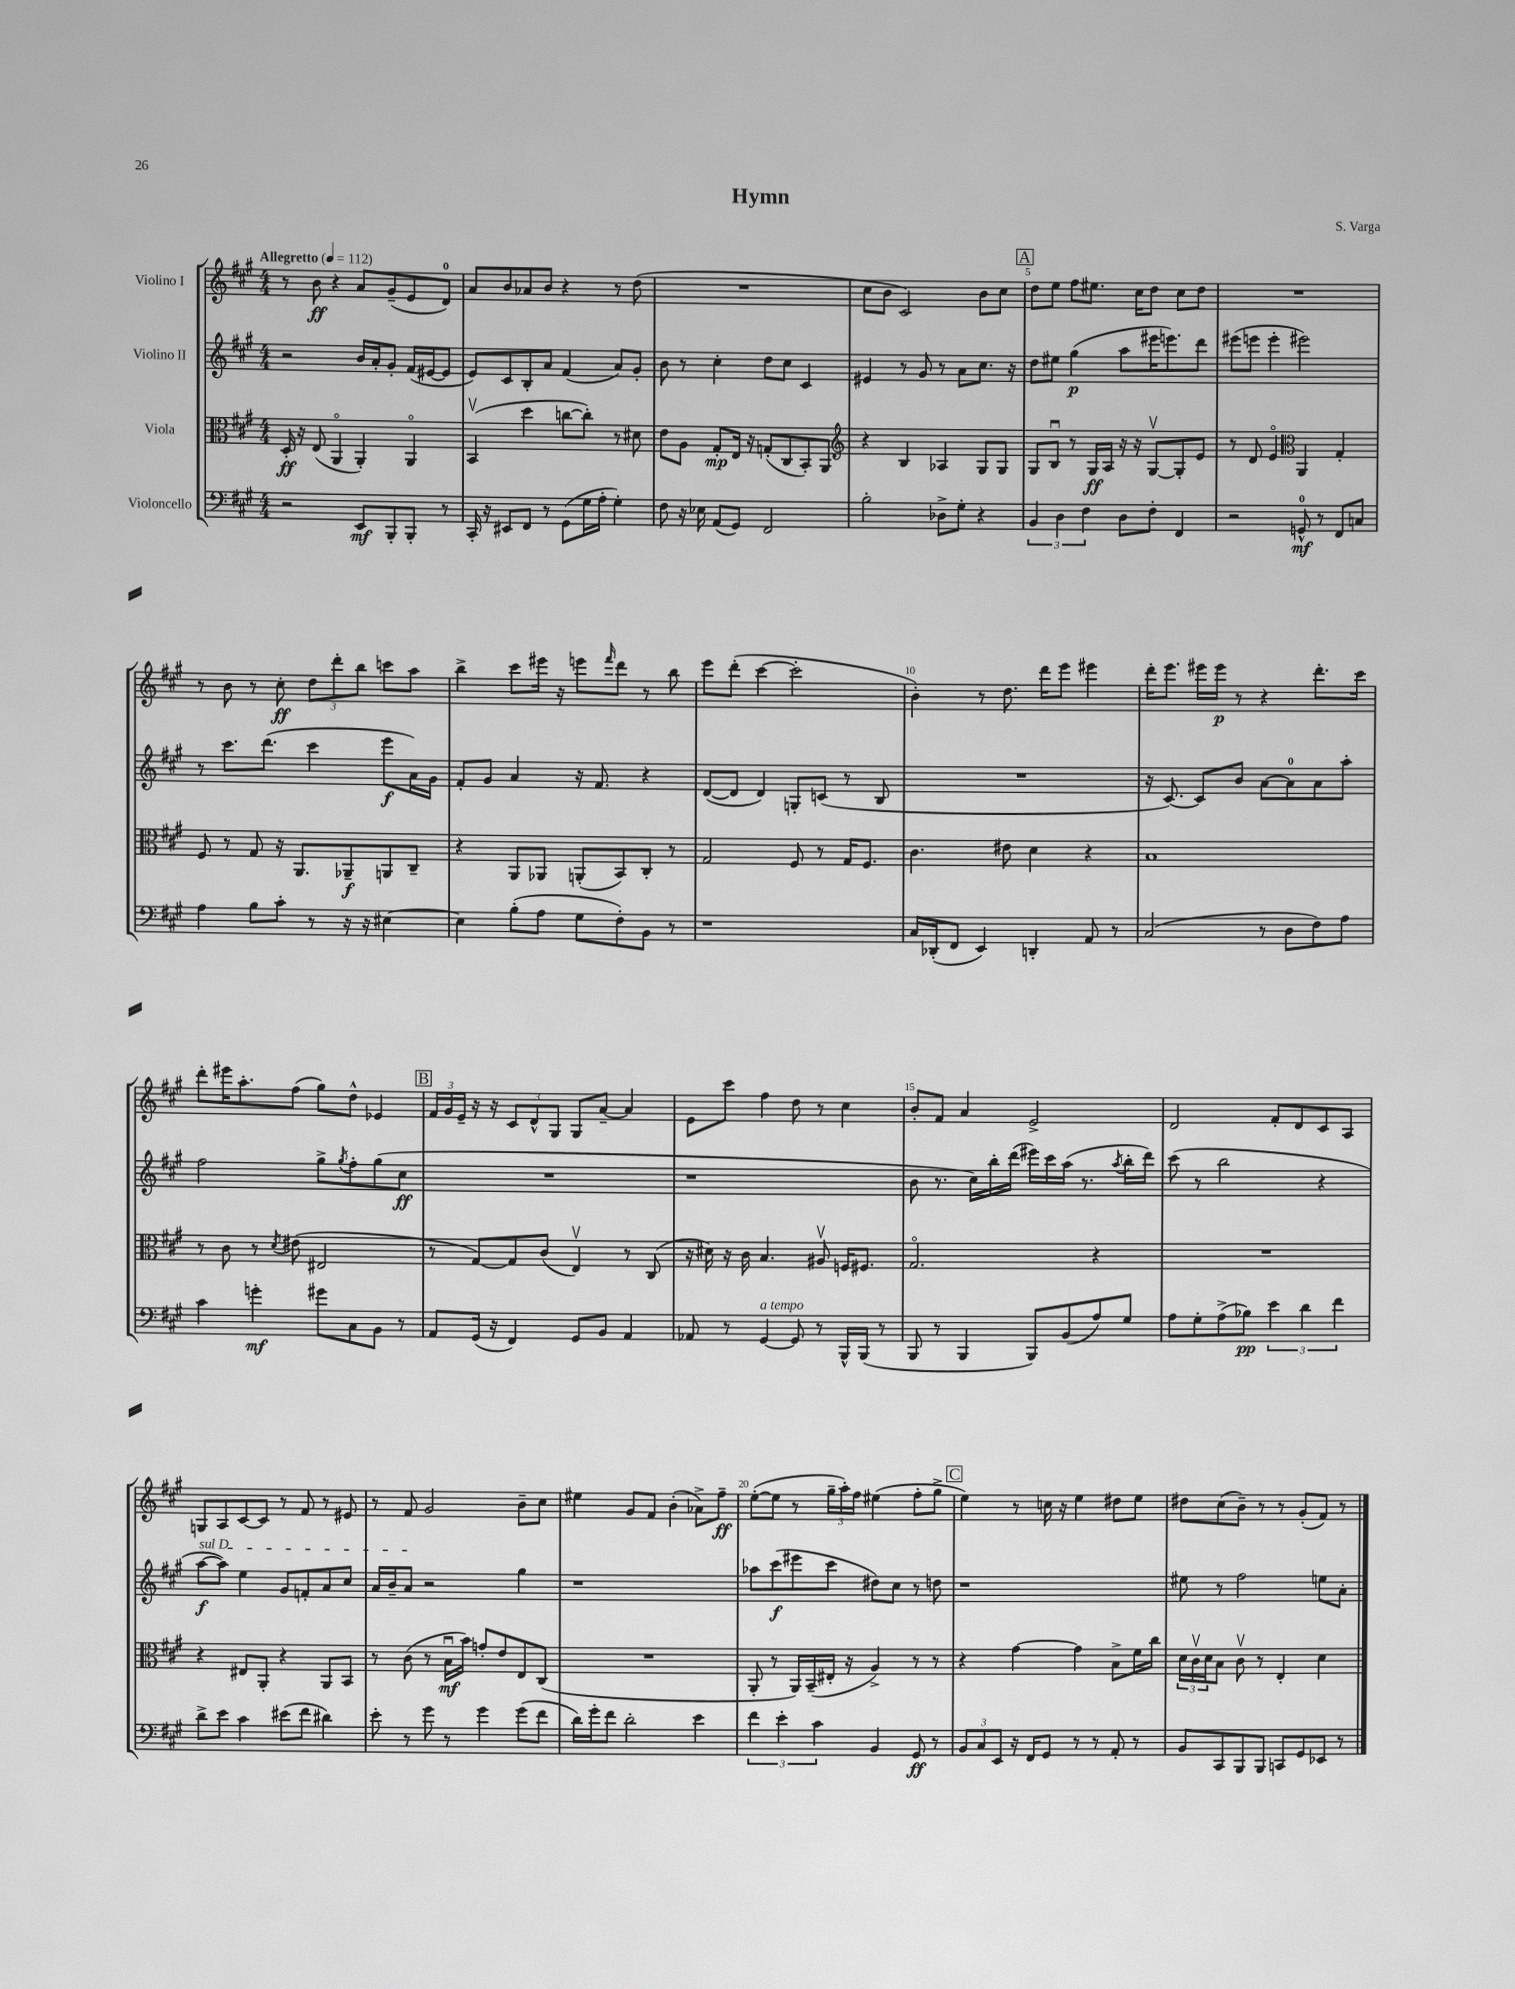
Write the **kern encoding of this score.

**kern	**kern	**kern	**kern
*staff4	*staff3	*staff2	*staff1
*clefF4	*clefC3	*clefG2	*clefG2
*k[f#c#g#]	*k[f#c#g#]	*k[f#c#g#]	*k[f#c#g#]
*M4/4	*M4/4	*M4/4	*M4/4
*MM112	*MM112	*MM112	*MM112
2r	16D'	2r	8r
.	16r	.	.
.	(8E	.	8b
.	4AAo	.	4r
8EE	4AA')	16b	8a
.	.	16a'	.
8BBB'	.	8g#'	(8g#~
8BBB'	4AAo	(16f#	8e
.	.	[16e#	.
8r	.	8e#]	8d)
=	=	=	=
16CC#'	(4BBv	8e)	8a
16r	.	.	.
8EE#	.	8c#	8b
8FF#	4dd	8B'	8a-
8r	.	8a	8b
(8GG#	[8cc	(4f#	4r
16G#	8cc'])	.	.
16A'	.	.	.
4G#')	8r	8a)	8r
.	8d#	8g#'	(8dd
=	=	=	=
8F#	8e	8b	1r
16r	8A	8r	.
16E-	.	.	.
(8AA	8G#'	4cc#'	.
8GG#)	16E	.	.
.	16r	.	.
2FF#	(8G'	8dd	.
.	8C#	8cc#	.
.	8BB')	4c#	.
.	8AA	.	.
=	=	=	=
*	*clefG2	*	*
2B'	4r	4e#	8cc#
.	.	.	8b
.	4B	8r	2c#)
.	.	8g#	.
8D-^	4A-	8r	.
8G#'	.	8a	.
4r	8G#	8.cc#	8b
.	8G#	.	8cc#
.	.	16r	.
=	=	=	=
6BB	8G#	8dd	8dd
.	8Bu	8ee#	8ee
6D	.	.	.
.	8r	(4gg#	8ff#
6F#	.	.	.
.	16G#	.	8.ee#
.	16A	.	.
8D	16r	8aa	.
.	16r	.	16cc#
8F#'	[8G#v	16eee#	8dd
.	.	8.eee)	.
4FF#	8G#']	.	8cc#
.	8e	8ddd	8dd
=	=	=	=
2r	8r	(8eee#	1r
.	8d	8eee	.
.	4eo	4eee'	.
*	*clefC3	*	*
8GG^^	4AA	2eee#)	.
8r	.	.	.
8FF#	4G#'	.	.
8C	.	.	.
=	=	=	=
4A	8F#	8r	8r
.	8r	8.ccc#	8b
8B	8G#	.	8r
.	.	(8.ddd	.
8c#'	16r	.	8cc#'
.	8.AA	.	.
8r	.	4ccc#	12dd
.	.	.	12ddd'
16r	8AA-~	.	.
.	.	.	12bb
16r	.	.	.
[4E#	8AA	8eee	8ccc
.	8C#~	16a)	8aa
.	.	16g#	.
=	=	=	=
4E#]	4r	8f#'	4bb^
.	.	8g#	.
(8B'	8AA	4a	8ccc#
8A	8AA-	.	16eee#
.	.	.	16r
8G#	(8AA'	16r	8eee
.	.	8.f#	.
.	.	.	16qqfff#
8F#')	8BB)	.	8ddd
8BB	8C#'	4r	8r
8r	8r	.	8bb
=	=	=	=
1r	2G#	([8d	8eee
.	.	8d]	(8ddd'
.	.	4d)	[4ccc#
.	8F#	8G'	2ccc#']
.	8r	(8c	.
.	16G#	8r	.
.	8.F#	.	.
.	.	8B	.
=	=	=	=
16C#	4.c#	1r	4b')
(16DD-'	.	.	.
8FF#	.	.	.
4EE)	.	.	8r
.	8e#	.	8.dd
4DD'	4d	.	.
.	.	.	16ddd
.	.	.	8eee
8AA	4r	.	4eee#
8r	.	.	.
=	=	=	=
(2C#	1B	16r	16ddd'
.	.	[8.c#)	8.eee
.	.	8c#]	16eee#
.	.	.	16eee#
.	.	8b	8r
8r	.	[8a	4r
8D	.	8a]	.
8F#)	.	8a	8.ddd'
8A	.	8aa'	.
.	.	.	16ccc#
=	=	=	=
4c#	8r	2ff#	8ddd'
.	8c#	.	16eee#
.	.	.	8.aa'
4g'	8r	.	.
.	8qd	.	.
.	(8e#	.	(8ff#
8g#	2E#	8gg#^	8gg#)
.	.	8qgg#	.
8C#	.	8ff#'	8dd^^
8BB	.	(8gg#	4e-
8r	.	8cc#	.
=	=	=	=
8AA	8r	1r	24f#
.	.	.	24g#
.	.	.	24e~
(16GG#	[8G#)	.	16r
16r	.	.	16r
4FF#)	8G#]	.	12c#
.	.	.	12d^^
.	(8c#	.	.
.	.	.	12G#
8GG#	4Ev)	.	8G#
8BB	.	.	[8a~
4AA	8r	.	4a]
.	(8C#	.	.
=	=	=	=
8AA-	16r	1r	8e
.	16d#)	.	.
8r	16r	.	8ccc#
.	16c#	.	.
[4GG#	4.B	.	4ff#
8GG#]	.	.	8dd
8r	8A#v	.	8r
16BBB^^	16F	.	4cc#
(16BBB	8.F#	.	.
8r	.	.	.
=	=	=	=
8BBB	2.G#o	8b	8b'
8r	.	8.r	8f#
4BBB	.	.	4a
.	.	16cc#)	.
.	.	16bb'	.
.	.	(16ddd	.
8BBB)	.	16eee#)	2e^
.	.	16ccc#	.
(8BB	.	(16aa	.
.	.	8.r	.
8A)	4r	.	.
.	.	8qaa	.
8G#	.	16bb'	.
.	.	16ddd)	.
=	=	=	=
8A	1r	(8ccc#	2d
8G#'	.	8r	.
(8A^	.	2bb	.
8B-)	.	.	.
6e	.	.	8f#'
.	.	.	8d
6d	.	.	.
.	.	4r	8c#
6f#	.	.	.
.	.	.	8A
=	=	=	=
8d^	4r	[8aa	8G
8e	.	8aa])	8A
4c#	8E#	4ee	[8c#
.	8AA'	.	8c#]
(8e#	4r	8g#	8r
8f#	.	8f'	8f#
4d#)	8AA	8a	8r
.	8BB	8cc#	8e#
=	=	=	=
8e'	8r	16a	8r
.	.	16b~	.
8r	(8c#	8a	8f#
8g#	8r	2r	2g#
8r	16Bu	.	.
.	16b)	.	.
4g#	8g'	.	.
.	8e	.	.
(8g#	8E	4gg#	8b~
8f#	(8C#	.	8cc#
=	=	=	=
16d)	1r	1r	4ee#
16g#'	.	.	.
8f#	.	.	.
2d'	.	.	8g#
.	.	.	8f#
.	.	.	(4b'
4e	.	.	8a-^)
.	.	.	8ff#~
=	=	=	=
6f#	8AA'	8aa-	([8ee'
.	8r	(8ccc#	8ee]
6e'	.	.	.
.	16AA)	8eee#	8r
.	(16BB~	.	.
6c#	.	.	.
.	16E#'	8ccc#	24gg#~
.	.	.	24aa')
.	16r	.	.
.	.	.	24ff#
4BB	4A^)	8dd#)	(4ee#
.	.	8cc#	.
8GG#	8r	8r	8ff#'
8r	8r	8dd	8gg#^
=	=	=	=
12BB	4r	1r	4ee)
12C#	.	.	.
12EE	.	.	.
16r	[4g#	.	8r
16FF#	.	.	.
8GG#	.	.	16cc
.	.	.	16r
8r	4g#]	.	4ee
8r	.	.	.
8AA'	8B^	.	8dd#
8r	16f#	.	8ee
.	16cc#	.	.
=	=	=	=
8BB	24d	8ee#	8dd#
.	24c#v	.	.
.	24d	.	.
8CC#	8B	8r	(8cc#
8BBB	8c#v	2ff#	8b~)
8BBB	8r	.	8r
8CC	4E'	.	8r
8GG#	.	.	(8g#'
8EE-	4d	8ee	8f#)
8r	.	8a'	8r
==	==	==	==
*-	*-	*-	*-
